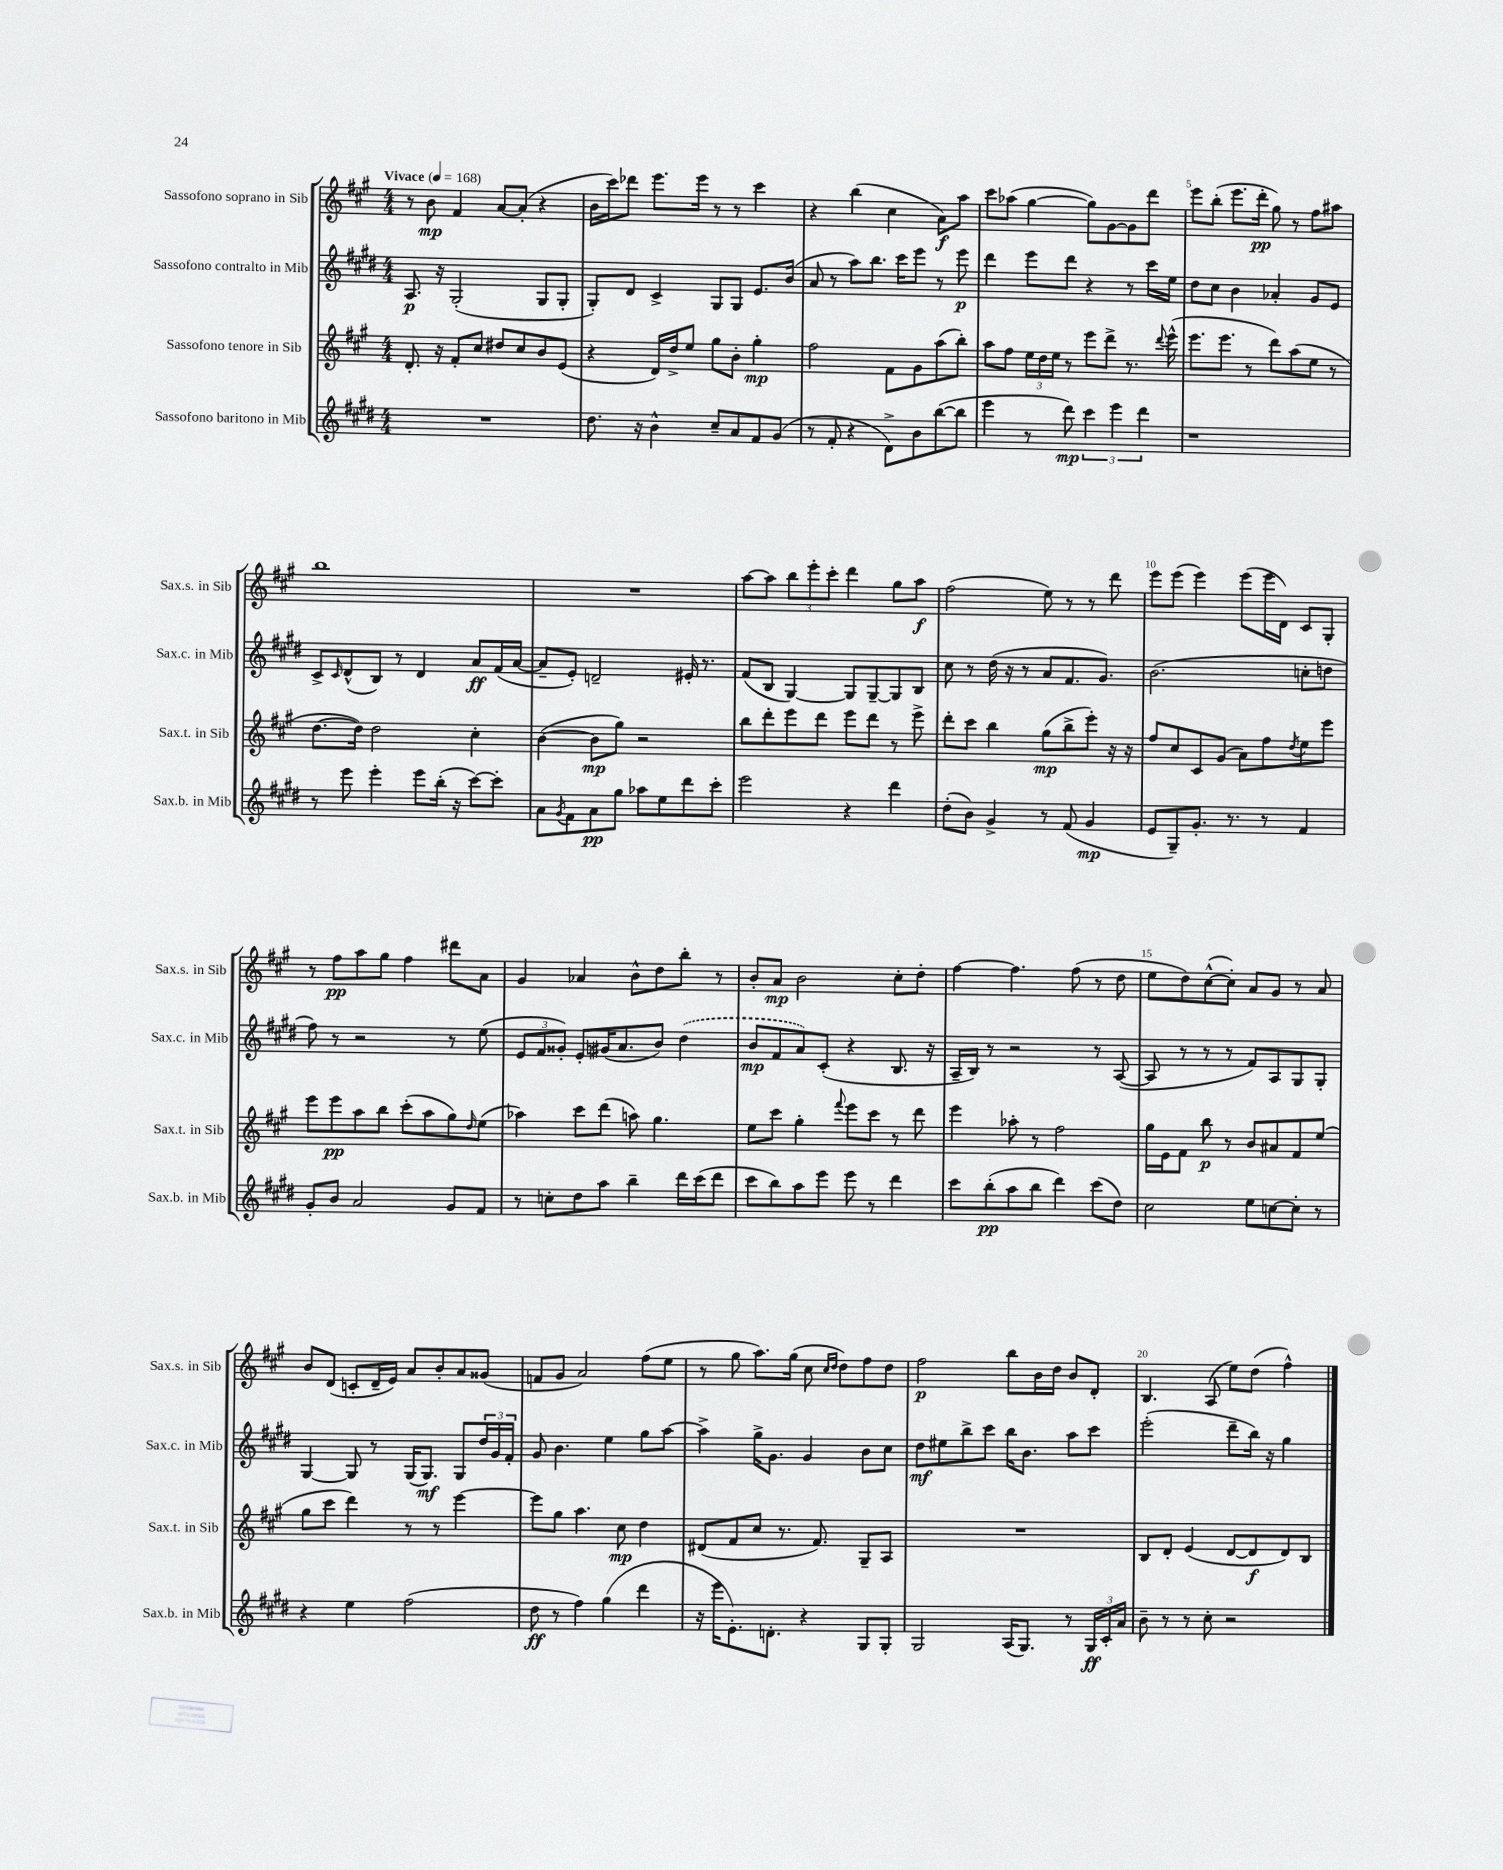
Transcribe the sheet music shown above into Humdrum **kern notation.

**kern	**kern	**kern	**kern
*staff4	*staff3	*staff2	*staff1
*clefG2	*clefG2	*clefG2	*clefG2
*k[f#c#g#d#]	*k[f#c#g#]	*k[f#c#g#d#]	*k[f#c#g#]
*M4/4	*M4/4	*M4/4	*M4/4
*MM168	*MM168	*MM168	*MM168
1r	8.d'	8.A	8r
.	.	.	8b
.	16r	16r	.
.	8f#'	(2G#'	4f#
.	8cc#	.	.
.	8dd#	.	[8a
.	8cc#	.	(8a']
.	8b	8G#	4r
.	(8e	8G#'	.
=	=	=	=
8.dd#	4r	8G#')	16b
.	.	.	16ccc#)
.	.	8d#	8ddd-
16r	.	.	.
4b^^	16d)	4c#^	8.eee
.	16dd^	.	.
.	8ee	.	.
.	.	.	16eee
8cc#~	8gg#	8G#	8r
8a	8b'	8G#	8r
8f#	4gg#'	8.e	4ccc#
(8g#	.	.	.
.	.	(16b	.
=	=	=	=
8r	2ff#	8a	4r
8f#'	.	8r	.
4r	.	8aa)	(4bb
.	.	8.bb	.
8d#^)	8f#	.	4cc#
.	.	16ccc#	.
8b	8g#	8eee	.
([8bb	(8aa	8r	8a)
8bb]	8bb')	8eee	8aa
=	=	=	=
4eee	8aa	4ddd#	8ccc#
.	8ff#	.	(8aa-
8r	24ee	8eee	[4gg#
.	24dd	.	.
.	24ee	.	.
8ddd#)	8r	8ddd#	.
6ccc#	8eee	4r	8gg#])
.	8ddd^	.	[8g#
6eee	.	.	.
.	8.r	8r	8g#]
6ddd#	.	.	.
.	.	16ccc#	8ddd
.	8qqddd	.	.
.	(16eee^^	16ee	.
=	=	=	=
1r	8.eee	8dd#	8eee
.	.	8cc#	(8bb'
.	8.eee	.	.
.	.	4b	8.eee
.	8r	.	.
.	.	.	16ddd'
.	8ddd)	4a-'	8gg#)
.	(8aa	.	8r
.	8ee	8g#	8ff#
.	8r	8e	8aa#
=	=	=	=
8r	[8.dd	8c#^	1bb
.	.	16qqc#	.
8eee	.	(8d#^^	.
.	16dd])	.	.
4eee'	2dd	8B)	.
.	.	8r	.
8eee	.	4d#	.
(16bb'	.	.	.
16r	.	.	.
[8ccc#)	4cc#'	8a	.
8ccc#']	.	(16f#	.
.	.	[16a	.
=	=	=	=
8a	([4b	8a~]	1r
8qg#	.	.	.
8f#	.	8e')	.
8a	8b]	2d~	.
8gg#	8gg#)	.	.
8aa-	2r	.	.
8ee	.	.	.
8ddd#	.	16e#'	.
.	.	8.r	.
8ccc#'	.	.	.
=	=	=	=
2eee	8bb	(8f#	[8aa
.	8ddd'	8B	8aa]
.	8eee	[4G#)	12bb
.	.	.	12eee'
.	8ddd	.	.
.	.	.	12ccc#'
4r	8eee	8G#]	4ddd
.	8ddd	[8G#~	.
4ddd#	8r	8G#]	8gg#
.	8eee^	8B	8aa
=	=	=	=
(8dd#'	8ddd'	8cc#	(2ff#
8b)	8ccc#	8r	.
4g#^	4bb	(16dd#	.
.	.	16r	.
.	.	8r	.
8r	(8gg#	8a	8ee)
(8f#	8bb^	8.f#	8r
4g#	8eee')	.	8r
.	.	8.g#)	.
.	16r	.	8ddd
.	16r	.	.
=	=	=	=
8e	8ff#	(2.b	8eee
8G#~)	8cc#	.	(8eee
8.g#'	8c#	.	4eee)
.	(8g#	.	.
8.r	.	.	.
.	8a)	.	(8eee
8r	8ff#	.	16eee
.	.	.	16d)
.	8qdd	.	.
4f#	8ee	8cc'	8c#
.	8eee	8dd	8G#'
=	=	=	=
8g#'	8eee	8ff#)	8r
8b	8eee	8r	8ff#
2a	8aa	2r	8aa
.	8bb	.	8gg#
.	(8ccc#'	.	4ff#
.	8aa	.	.
8g#	8gg#)	8r	8ddd#
.	16qqdd	.	.
8f#	(8ee	(8ee	8a
=	=	=	=
8r	4aa-)	12e	4g#
.	.	12f#	.
8cc'	.	.	.
.	.	12g##')	.
8dd#	8ccc#	8e'	4a-
8aa	(8ddd	(16g#	.
.	.	8.a	.
4bb~	8aa)	.	8b^^
.	4.gg#	8b)	8dd
16ddd#	.	(4dd#	8bb'
(16ccc#	.	.	.
8ddd#	.	.	8r
=	=	=	=
8ccc#	8ee	8b	8b'
8bb)	8ccc#	8f#	8a
8aa	4gg#'	8a)	2b
8eee	.	(8c#'	.
.	8qqfff#	.	.
8eee	8eee	4r	.
8r	8ccc#	.	.
4ddd#	8r	8.B	8cc#'
.	8ddd	.	8dd'
.	.	16r	.
=	=	=	=
8ccc#	4eee	16A~	[4ff#
.	.	16B)	.
(8bb'	.	8r	.
8aa	8aa-'	2r	4.ff#]
8bb	8r	.	.
4ddd#)	2ff#	.	.
.	.	.	(8ff#
(8ccc#	.	8r	8r
8dd#)	.	([8A	8dd
=	=	=	=
2cc#	16gg#	8A]	8ee
.	16e	.	.
.	8f#	8r	8dd)
.	8bb	8r	([8cc#^^
.	8r	8r	8cc#'])
8ee	8b	8f#)	8a
[8cc	8a#	8A	8g#
8cc']	8f#	8G#	8r
8r	(8ee	8G#'	8a
=	=	=	=
4r	8gg#	[4G#	8b
.	8ccc#	.	(8d
4ee	4ddd)	8G#]	8c'
.	.	8r	16d~
.	.	.	16e)
(2ff#	8r	(16G#	8a
.	.	8.G#)	.
.	8r	.	8b'
.	[4eee	8G#	8a
.	.	24dd#	(8g##
.	.	24g#	.
.	.	24f#'	.
=	=	=	=
8dd#	8eee]	8g#	8f
8r	8gg#	4.b	8g#
4ff#)	4.aa	.	2a)
(4gg#	.	4ee	.
.	8cc#	.	.
4ddd#	4dd	8gg#	(8ff#
.	.	[8aa	8ee
=	=	=	=
16r	(8d#	4aa^]	8r
16eee	.	.	.
8.e')	8f#	.	8gg#
.	8cc#	16gg#^	8.aa)
8.d'	.	8.g#	.
.	8.r	.	.
.	.	.	(16gg#
4r	.	4g#	8cc#
.	8.f#)	.	.
.	.	.	16qqcc#
.	.	.	16qqdd
.	.	.	8dd)
8G#	8G#~	8b	8ff#
8G#'	8A	8cc#	8dd
=	=	=	=
2G#	1r	8dd#	2ff#
.	.	8ee#	.
.	.	8bb^	.
.	.	8ccc#	.
(16A	.	16bb	8bb
8.G#)	.	8.b	.
.	.	.	16b
.	.	.	16dd
8r	.	8aa	8b
24G#	.	8ccc#	8d'
24c#'	.	.	.
24a	.	.	.
=	=	=	=
8b~	8B	(2eee'	4.B
8r	8d'	.	.
8r	(4e	.	.
8cc#'	.	.	(8A
2r	[8d	8ddd#~	8ee)
.	8d]	16bb)	(8dd
.	.	16r	.
.	8d)	4gg#	4ff#^^)
.	8B	.	.
==	==	==	==
*-	*-	*-	*-
